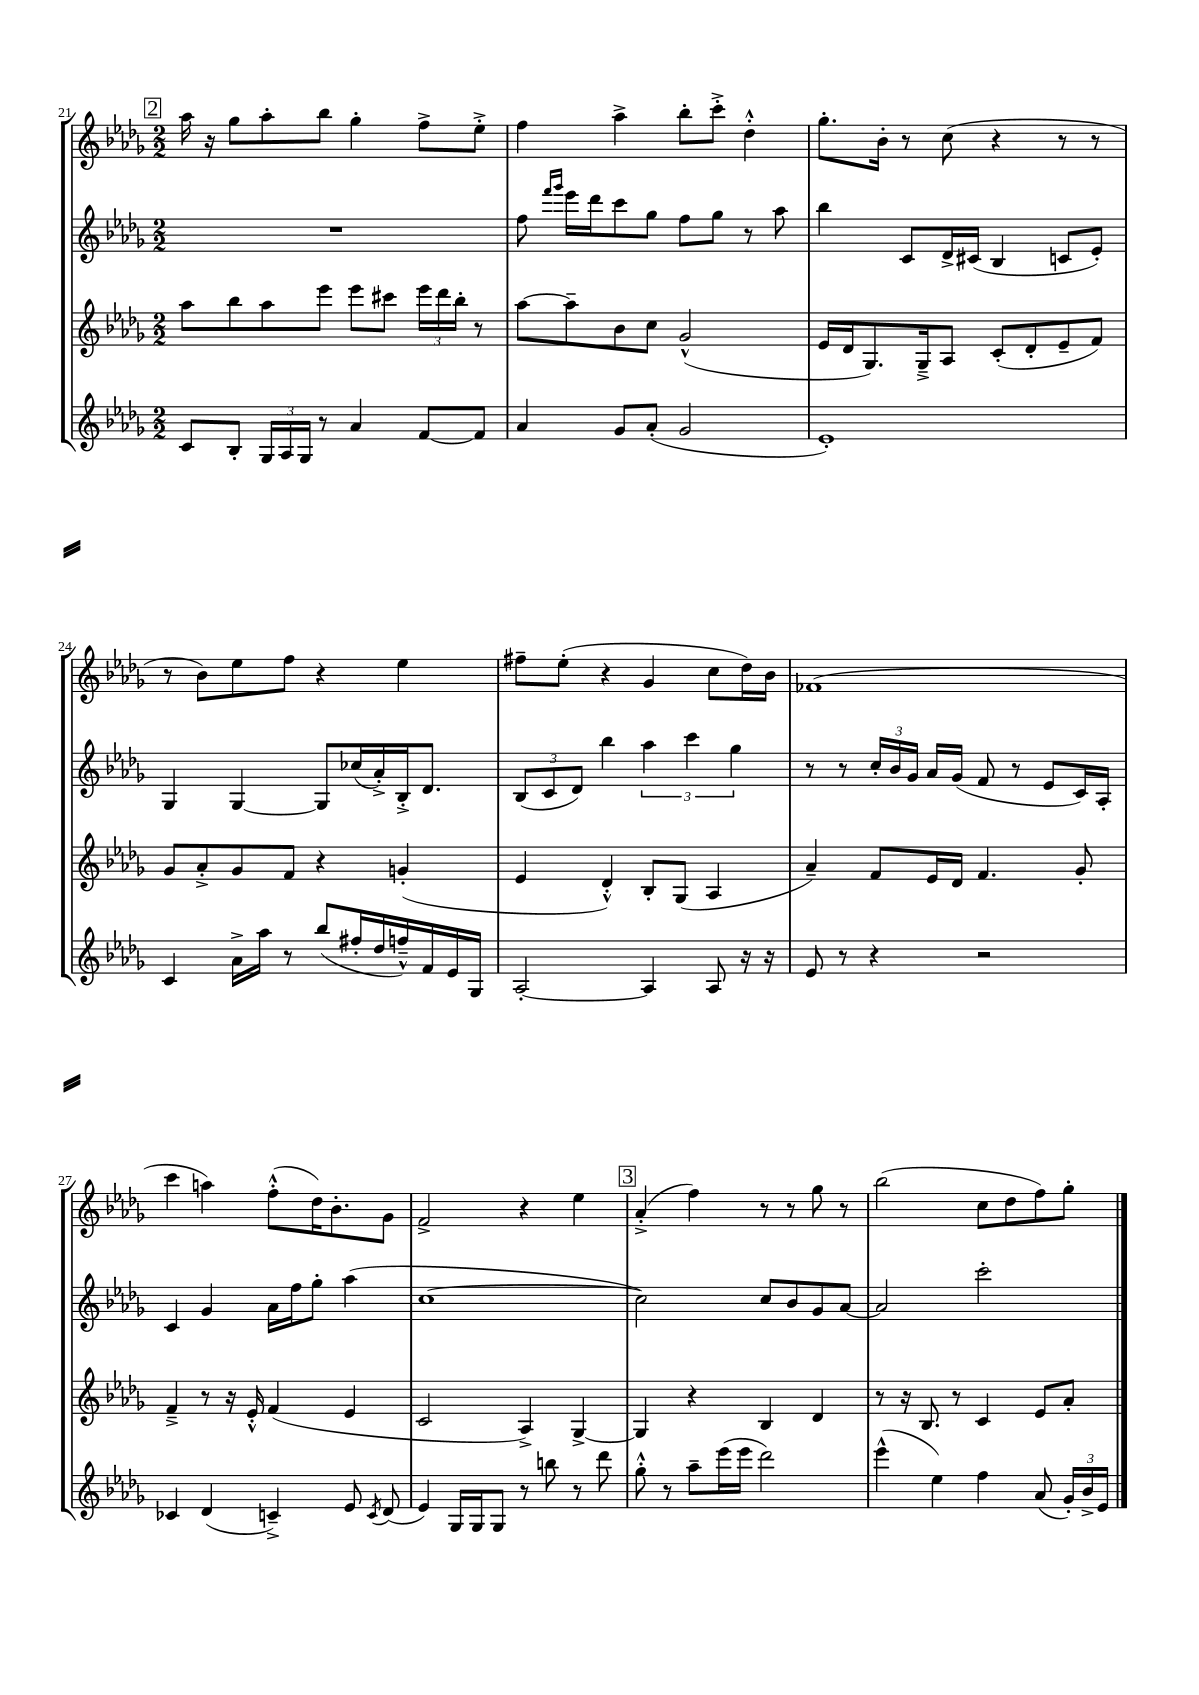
<<
\new StaffGroup <<
\new Staff = "s0" {
    \clef treble \key des \major \numericTimeSignature \time 2/2
    \autoBeamOff \mark \markup { \box "2" } aes''16 r16 ges''8[ aes''8-. bes''8] ges''4-. f''8[-> ees''8]-.-> |
    f''4 aes''4-> bes''8[-. c'''8]-.-> des''4-.-^ |
    ges''8.[-. bes'16]-. r8 c''8( r4 r8 r8 |
    r8 bes'8[) ees''8 f''8] r4 ees''4 |
    fis''8[-- ees''8]-.( r4 ges'4 c''8[ des''16) bes'16] |
    fes'1( |
    c'''4 a''4) f''8[-.-^( des''16) bes'8.-. ges'8] |
    f'2-> r4 ees''4 |
    \mark \markup { \box "3" } aes'4-.->( f''4) r8 r8 ges''8 r8 |
    bes''2( c''8[ des''8 f''8) ges''8]-. \bar "|." |
}
\new Staff = "s1" {
    \clef treble \key des \major \numericTimeSignature \time 2/2
    \autoBeamOff \mark \markup { \box "2" } R1 |
    f''8 \grace { f'''16[ ges'''16] } ees'''16[ des'''16 c'''8 ges''8] f''8[ ges''8] r8 aes''8 |
    bes''4 c'8[ des'16-> cis'16]( bes4 c'8[ ees'8]-.) |
    ges4 ges4~ ges8[ ces''16( aes'16-.->) bes16-.-> des'8.] |
    \tuplet 3/2 { bes8[( c'8 des'8]) } bes''4 \tuplet 3/2 { aes''4 c'''4 ges''4 } |
    r8 r8 \tuplet 3/2 { c''16[-. bes'16 ges'16] } aes'16[ ges'16]( f'8 r8 ees'8[ c'16) aes16]-. |
    c'4 ges'4 aes'16[ f''16 ges''8]-. aes''4( |
    c''1~ |
    \mark \markup { \box "3" } c''2) c''8[ bes'8 ges'8 aes'8]~ |
    aes'2 c'''2-. \bar "|." |
}
\new Staff = "s2" {
    \clef treble \key des \major \numericTimeSignature \time 2/2
    \autoBeamOff \mark \markup { \box "2" } aes''8[ bes''8 aes''8 ees'''8] ees'''8[ cis'''8] \tuplet 3/2 { ees'''16[ des'''16 bes''16]-. } r8 |
    aes''8[~ aes''8-- bes'8 c''8] ges'2-^( |
    ees'16[ des'16 ges8.) ges16---> aes8] c'8[-.( des'8-. ees'8-- f'8]) |
    ges'8[ aes'8-.-> ges'8 f'8] r4 g'4-.( |
    ees'4 des'4-.-^) bes8[-. ges8]( aes4 |
    aes'4--) f'8[ ees'16 des'16] f'4. ges'8-. |
    f'4---> r8 r16 ees'16-.-^ f'4( ees'4 |
    c'2 aes4->) ges4~-> |
    \mark \markup { \box "3" } ges4 r4 bes4 des'4 |
    r8 r16 bes8. r8 c'4 ees'8[ aes'8]-. \bar "|." |
}
\new Staff = "s3" {
    \clef treble \key des \major \numericTimeSignature \time 2/2
    \autoBeamOff \mark \markup { \box "2" } c'8[ bes8]-. \tuplet 3/2 { ges16[ aes16 ges16] } r8 aes'4 f'8[~ f'8] |
    aes'4 ges'8[ aes'8]-.( ges'2 |
    ees'1-.) |
    c'4 aes'16[-> aes''16] r8 bes''8[( fis''16-. des''16 f''16---^) f'16 ees'16 ges16] |
    aes2~-. aes4 aes8 r16 r16 |
    ees'8 r8 r4 r2 |
    ces'4 des'4( c'4--->) ees'8 \acciaccatura { c'8 } des'8( |
    ees'4) ges16[ ges16 ges8] r8 b''8 r8 des'''8 |
    \mark \markup { \box "3" } ges''8-.-^ r8 aes''8[-- ees'''16( ees'''16] des'''2) |
    ees'''4-^( ees''4) f''4 aes'8( \tuplet 3/2 { ges'16[-.) bes'16-> ees'16] } \bar "|." |
}
>>
>>
\layout { \context { \Score currentBarNumber = #21 } }
